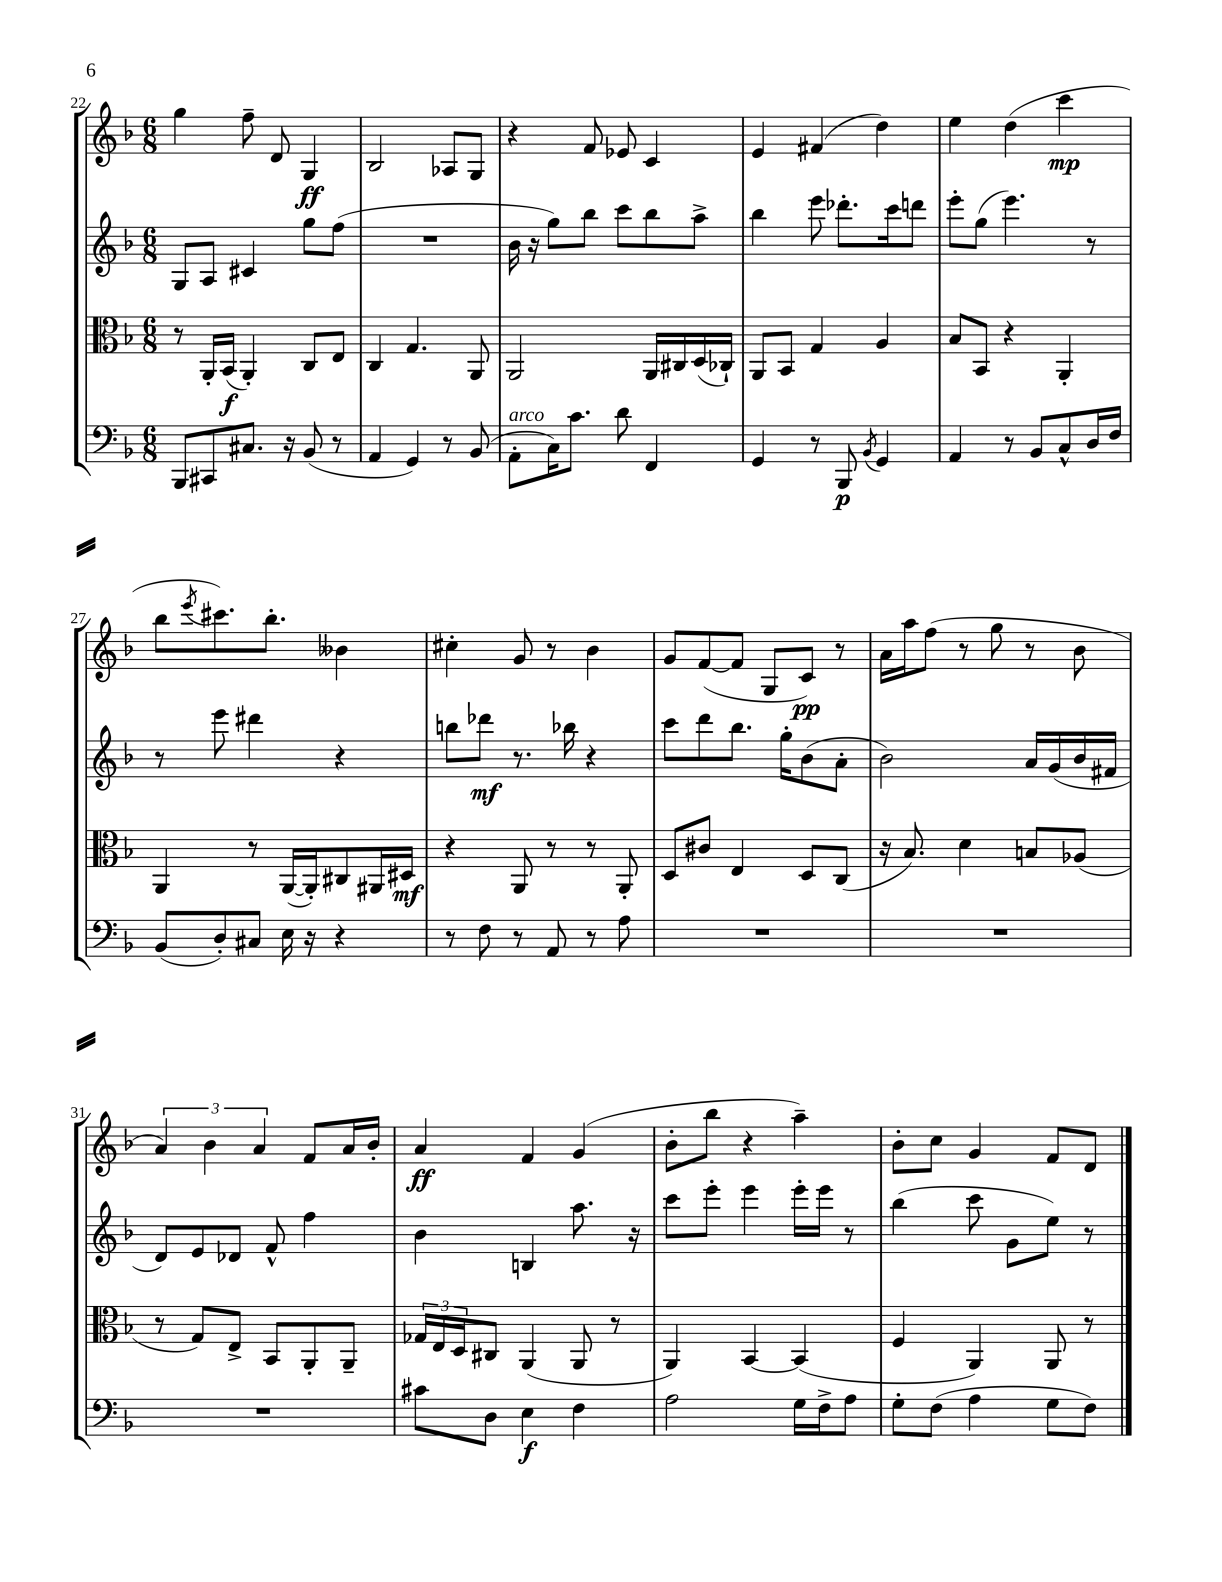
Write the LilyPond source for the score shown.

<<
\new StaffGroup <<
\new Staff = "s0" {
    \clef treble \key f \major \numericTimeSignature \time 6/8
    g''4 f''8-- d'8 g4\ff |
    bes2 aes8 g8 |
    r4 f'8 ees'8 c'4 |
    e'4 fis'4( d''4) |
    e''4 d''4( c'''4\mp |
    bes''8 \acciaccatura { e'''8 } cis'''8.) bes''8.-. beses'4 |
    cis''4-. g'8 r8 bes'4 |
    g'8 f'8~( f'8 g8 c'8\pp) r8 |
    a'16 a''16 f''8( r8 g''8 r8 bes'8 |
    \tuplet 3/2 { a'4) bes'4 a'4 } f'8 a'16 bes'16-. |
    a'4\ff f'4 g'4( |
    bes'8-. bes''8 r4 a''4--) |
    bes'8-. c''8 g'4 f'8 d'8 \bar "|." |
}
\new Staff = "s1" {
    \clef treble \key f \major \numericTimeSignature \time 6/8
    g8 a8 cis'4 g''8 f''8( |
    R2. |
    bes'16 r16 g''8) bes''8 c'''8 bes''8 a''8-> |
    bes''4 e'''8 des'''8.-. c'''16 d'''8 |
    e'''8-. g''8( e'''4.) r8 |
    r8 e'''8 dis'''4 r4 |
    b''8 des'''8\mf r8. bes''16 r4 |
    c'''8 d'''8 bes''8. g''16-. bes'8( a'8-. |
    bes'2) a'16 g'16( bes'16 fis'16 |
    d'8) e'8 des'8 f'8-^ f''4 |
    bes'4 b4 a''8. r16 |
    c'''8 e'''8-. e'''4 e'''16-. e'''16 r8 |
    bes''4( c'''8 g'8 e''8) r8 \bar "|." |
}
\new Staff = "s2" {
    \clef alto \key f \major \numericTimeSignature \time 6/8
    r8 a,16-. bes,16\f( a,4-.) c8 e8 |
    c4 g4. a,8 |
    a,2 a,16 cis16 d16( ces16-!) |
    a,8 bes,8 g4 a4 |
    bes8 bes,8 r4 a,4-. |
    a,4 r8 a,16~( a,16-.) cis8 ais,16 dis16\mf |
    r4 a,8 r8 r8 a,8-. |
    d8 cis'8 e4 d8 c8( |
    r16 bes8.) d'4 b8 aes8( |
    r8 g8) e8-> bes,8 a,8-. a,8-- |
    \tuplet 3/2 { ges16 e16 d16 } cis8 a,4( a,8 r8 |
    a,4) bes,4~ bes,4( |
    f4 a,4) a,8 r8 \bar "|." |
}
\new Staff = "s3" {
    \clef bass \key f \major \numericTimeSignature \time 6/8
    bes,,8 cis,8 cis8. r16 bes,8( r8 |
    a,4 g,4) r8 bes,8( |
    a,8-.^\markup { \italic "arco" } c16) c'8. d'8 f,4 |
    g,4 r8 bes,,8\p \acciaccatura { bes,8 } g,4 |
    a,4 r8 bes,8 c8-^ d16 f16 |
    bes,8( d8-.) cis8 e16 r16 r4 |
    r8 f8 r8 a,8 r8 a8 |
    R2. |
    R2. |
    R2. |
    cis'8 d8 e4\f f4 |
    a2 g16 f16-> a8 |
    g8-. f8( a4 g8 f8) \bar "|." |
}
>>
>>
\layout { \context { \Score currentBarNumber = #22 } }
